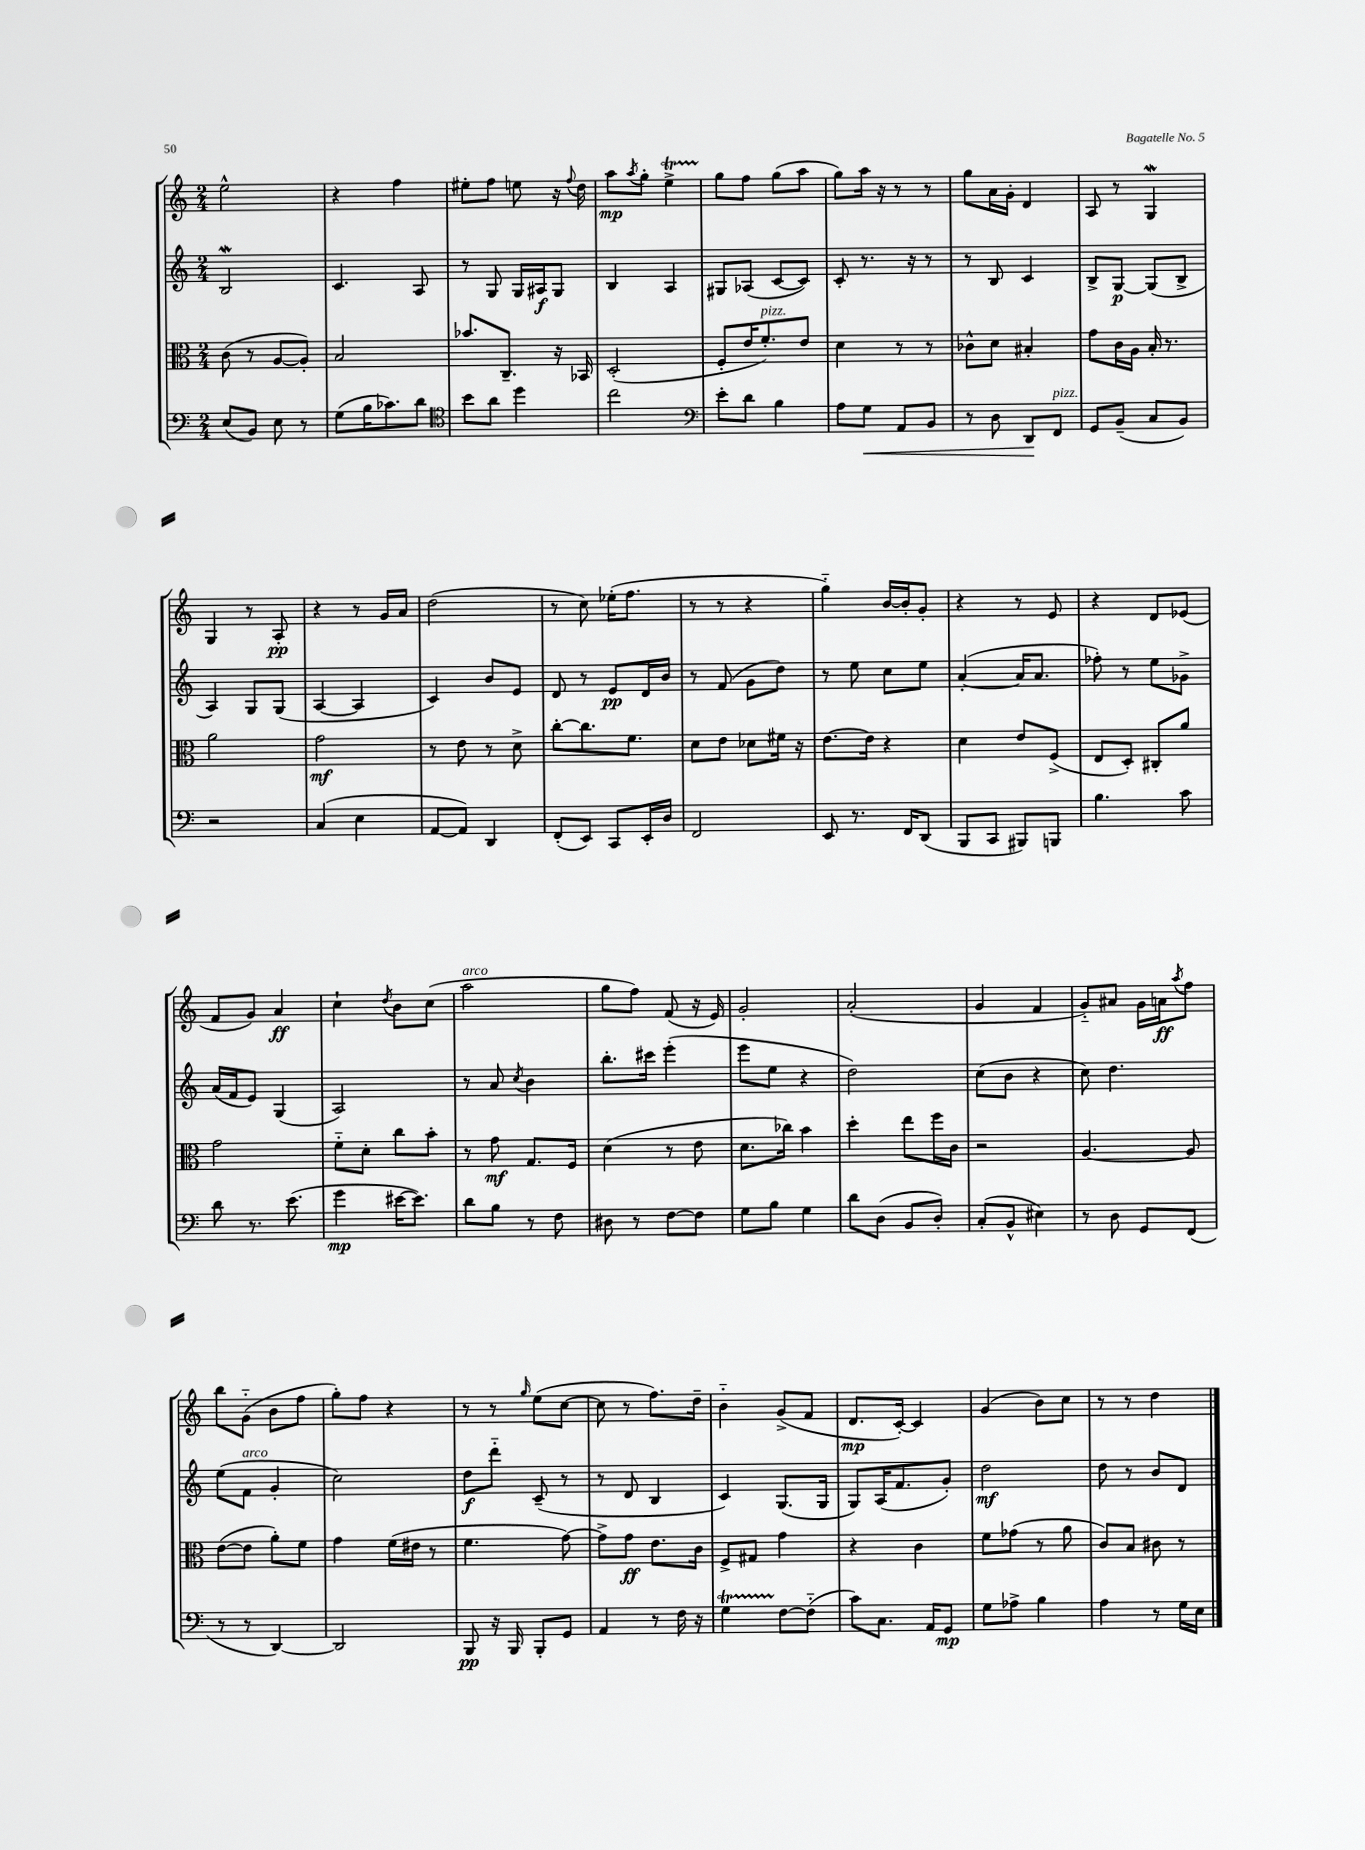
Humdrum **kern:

**kern	**kern	**kern	**kern
*staff4	*staff3	*staff2	*staff1
*clefF4	*clefC3	*clefG2	*clefG2
*k[]	*k[]	*k[]	*k[]
*M2/4	*M2/4	*M2/4	*M2/4
(8E	(8c	2B	2ee^^
8BB)	8r	.	.
8E	[8A	.	.
8r	8A'])	.	.
=	=	=	=
(8G	2B	4.c	4r
16B	.	.	.
8.c-)	.	.	.
.	.	.	4ff
8d	.	8A	.
=	=	=	=
*clefC4	*	*	*
8b	8.b-	8r	8ee#'
8a	.	8G	8ff
.	8.C~	.	.
4dd	.	16G	8ee
.	.	16A#	.
.	16r	8G	16r
.	.	.	8qqff
.	16BB-	.	16dd
=	=	=	=
2cc	(2D'	4B	8aa
.	.	.	8qaa
.	.	.	8gg'
.	.	4A	4ee^
=	=	=	=
*clefF4	*	*	*
8e'	8F'	8G#	8gg
8d	16e	(8A-	8ff
.	8.f')	.	.
4B	.	[8c	(8gg
.	8e	8c])	8aa
=	=	=	=
8A	4d	8c'	8gg)
8G	.	8.r	16aa
.	.	.	16r
8AA	8r	.	8r
.	.	16r	.
8BB	8r	8r	8r
=	=	=	=
8r	8c-^^	8r	8gg
8D	8d	8B	16a
.	.	.	16g'
8DD	4B#'	4c	4d
8FF	.	.	.
=	=	=	=
8GG	8g	8B^	8A
(8BB~	16c	[8G	8r
.	16A	.	.
8C	16B'	(8G]	4G
.	8.r	.	.
8BB)	.	8B^	.
=	=	=	=
2r	2a	4A)	4G
.	.	8G	8r
.	.	(8G	8A'
=	=	=	=
(4C	2g	[4A	4r
4E	.	4A]	8r
.	.	.	16g
.	.	.	16a
=	=	=	=
[8AA	8r	4c)	(2dd
8AA])	8e	.	.
4DD	8r	8b	.
.	8d^	8e	.
=	=	=	=
(8FF'	[8cc'	8d	8r
8EE)	8.cc]	8r	8cc)
8CC	.	8e	(16ee-'
.	8.f	.	8.ff
16EE'	.	16d	.
16D	.	16b	.
=	=	=	=
2FF	8d	8r	8r
.	8e	(8f	8r
.	8d-	8g	4r
.	16f#	8dd)	.
.	16r	.	.
=	=	=	=
8EE	[8.e	8r	4gg'~)
8.r	.	8ee	.
.	16e]	.	.
.	4r	8cc	[16b
16FF	.	.	16b']
(8DD	.	8ee	8g'
=	=	=	=
8BBB	4d	([4a'	4r
8CC	.	.	.
8BBB#)	8e	16a]	8r
.	.	8.a	.
8BBB	(8F^	.	8e
=	=	=	=
4.B	8E	8ff-')	4r
.	8D')	8r	.
.	8C#'	8ee	8d
8c	8a	8g-^	(8e-
=	=	=	=
8d	2g	(16a	8f
.	.	16f	.
8.r	.	8e)	8g)
.	.	(4G	4a
(8.e	.	.	.
=	=	=	=
4g	8f'~	2A)	4cc`
.	8d'	.	.
.	.	.	8qdd
[16e#	8cc	.	8b
8.e#])	.	.	.
.	8b'	.	(8cc
=	=	=	=
8d	8r	8r	2aa
8B	8g	8a	.
.	.	8qcc	.
8r	8.G	4b	.
8F	.	.	.
.	16F	.	.
=	=	=	=
8D#	(4d	8.bb'	8gg
8r	.	.	8ff)
.	.	16ccc#	.
[8F	8r	(4eee'	(8f
8F]	8e	.	16r
.	.	.	16e)
=	=	=	=
8G	8.d	8eee	2g'
8B	.	8ee	.
.	16cc-)	.	.
4G	4b	4r	.
=	=	=	=
8d	4dd'	2dd)	(2a'
(8D	.	.	.
8BB	8ee	.	.
8D')	16ff	.	.
.	16c	.	.
=	=	=	=
(8C'	2r	(8cc	4g
8BB^^	.	8b	.
4E#)	.	4r	4f
=	=	=	=
8r	[4.A	8cc)	8g'~)
8D	.	4.dd	8a#
8GG	.	.	16g
.	.	.	16a
.	.	.	8qaa
(8FF	8A]	.	8ff
=	=	=	=
8r	([8e	(8ee	8bb
8r	8e]	8f	(8g'~
[4DD)	8a')	4g'	8b
.	8f	.	8ff
=	=	=	=
2DD]	4g	2cc)	8gg')
.	.	.	8ff
.	(16f	.	4r
.	16e#	.	.
.	8r	.	.
=	=	=	=
8BBB	4.f	8dd	8r
16r	.	8ddd'~	8r
16BBB	.	.	.
.	.	.	16qqgg
8BBB'	.	(8c~	(8ee
8GG	[8g)	8r	[8cc
=	=	=	=
4AA	8g^]	8r	8cc]
.	8g	8d	8r
8r	8.e	4B	8.ff)
16F	.	.	.
16r	16c	.	16dd~
=	=	=	=
4G	8F^	4c)	4b'~
.	8G#	.	.
[8F	4g	(8.G	(8g^
(8F'~]	.	.	8f
.	.	16G	.
=	=	=	=
8c)	4r	8G)	8.d
8.C	.	(16A	.
.	.	8.f	[16c')
.	4c	.	4c]
16AA	.	.	.
8GG	.	8g')	.
=	=	=	=
8G	8f	2dd	(4g
8A-^	(8g-	.	.
4B	8r	.	8b)
.	8a	.	8cc
=	=	=	=
4A	8c)	8dd	8r
.	8B	8r	8r
8r	8c#	8b	4dd
16G	8r	8d	.
16E	.	.	.
==	==	==	==
*-	*-	*-	*-
